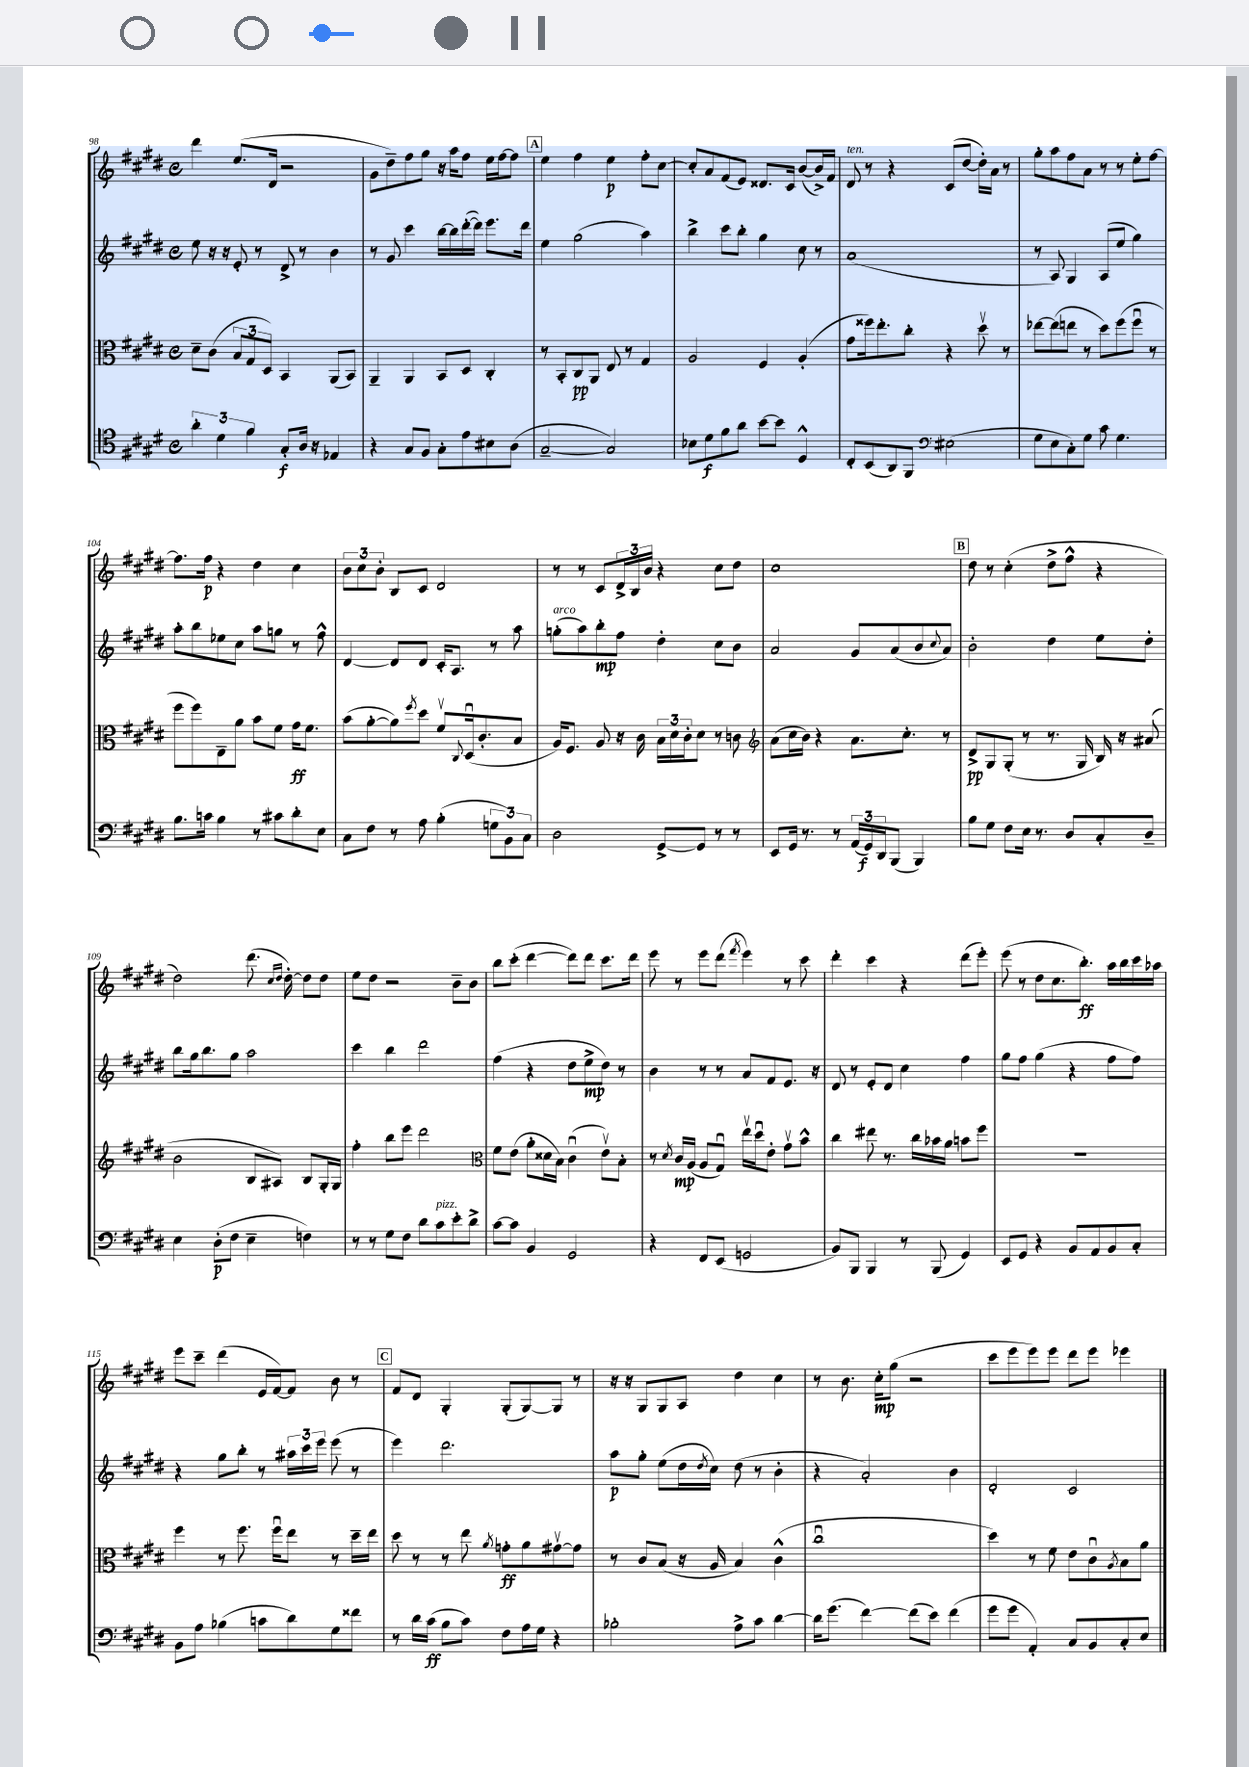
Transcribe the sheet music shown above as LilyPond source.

<<
\new StaffGroup <<
\new Staff = "s0" {
    \clef treble \key e \major \defaultTimeSignature \time 4/4
    dis'''4 e''8.( dis'16 r2 |
    gis'8 dis''8--) fis''8 gis''8 r16 a''16 fis''8 e''16 fis''16~ fis''8 |
    \mark \markup { \box "A" } e''4 fis''4 e''4\p fis''8-. cis''8~ |
    cis''8-. a'8 fis'8( e'8) disis'8. cis'16 b'8~( b'16->) fis'16 |
    dis'8^\markup { \italic "ten." } r8 r4 cis'8( dis''8~ dis''16-.) a'16 r8 |
    gis''8-. a''8 fis''8 a'8 r8 r8 e''8-. fis''8~ |
    fis''8. fis''16\p r4 dis''4 cis''4 |
    \tuplet 3/2 { b'8 cis''8 b'8-. } b8 cis'8 dis'2 |
    r8 r8 cis'8 \tuplet 3/2 { dis'16-> b16 b'16 } r4 cis''8 dis''8 |
    cis''1 |
    \mark \markup { \box "B" } dis''8 r8 cis''4-.( dis''8-> fis''8-^ r4 |
    dis''2) dis'''8.( \grace { cis''16 dis''16 } dis''16~-.) dis''8 dis''8 |
    e''8 dis''8 r2 b'8-- b'8 |
    b''8 cis'''8-.( dis'''4~ dis'''8) dis'''8 cis'''8. dis'''16 |
    e'''8 r8 e'''8 dis'''8( \acciaccatura { fis'''8 } e'''4) r8 cis'''8 |
    dis'''4-. cis'''4 r4 dis'''8( e'''8-.) |
    e'''8( r8 dis''8 cis''8. b''8.-.\ff) a''16 b''16 cis'''16 aes''16 |
    e'''8 cis'''8-- dis'''4( e'16 fis'16~) fis'8 b'8 r8 |
    \mark \markup { \box "C" } fis'8 dis'8 gis4-. gis8-.( gis8~) gis8 r8 |
    r16 r16 gis8 gis8 a8 dis''4 cis''4 |
    r8 b'8. cis''16-.\mp gis''8( r2 |
    cis'''8 e'''8 e'''8) e'''8 dis'''8 e'''8 ees'''4 \bar "|." |
}
\new Staff = "s1" {
    \clef treble \key e \major \defaultTimeSignature \time 4/4
    e''8 r16 r16 e'8-. r8 dis'8-> r8 b'4 |
    r8 gis'8 cis'''4 b''16~ b''16 dis'''16~-.( dis'''16) e'''8. dis'''16 |
    \mark \markup { \box "A" } e''4 gis''2( a''4) |
    b''4-> cis'''8 b''8-. gis''4 cis''8 r8 |
    a'1( |
    r8 a8) gis4 a8( e''8 gis''4) |
    a''8-. b''8 ees''8 cis''8 a''8 g''8 r8 fis''8-^ |
    dis'4~ dis'8 dis'8 cis'16-. a8. r8 a''8 |
    g''8-.^\markup { \italic "arco" }( a''8) b''8-.\mp fis''8 dis''4-. cis''8 b'8 |
    a'2 gis'8 a'8( b'8 \appoggiatura { cis''8 } a'8) |
    \mark \markup { \box "B" } b'2-. dis''4 e''8 dis''8-. |
    b''8 gis''16 b''8. gis''8 a''2 |
    cis'''4 b''4 dis'''2 |
    fis''4( r4 dis''8 e''8->\mp dis''8) r8 |
    b'4 r8 r8 a'8 fis'8 e'8. r16 |
    dis'8 r8 e'8-. dis'8 cis''4 fis''4 |
    gis''8 fis''8 gis''4( r4 fis''8 fis''8) |
    r4 gis''8 b''8-. r8 \tuplet 3/2 { ais''16 cis'''16 e'''16 } e'''8( r8 |
    \mark \markup { \box "C" } e'''4) dis'''2. |
    a''8\p gis''8-. e''8( dis''16 \acciaccatura { dis''8 } cis''16) dis''8( r8 b'4-. |
    r4 a'2-.) b'4 |
    dis'2-. cis'2 \bar "|." |
}
\new Staff = "s2" {
    \clef alto \key e \major \defaultTimeSignature \time 4/4
    dis'8-- cis'8( \tuplet 3/2 { b8 gis8 dis8) } b,4 a,8( b,8) |
    a,4-- a,4 b,8 dis8 cis4-. |
    \mark \markup { \box "A" } r8 b,8-. cis8\pp a,8 e8 r8 gis4 |
    a2 fis4 a4-.( |
    gis'8 fisis''16) e''8.-. cis''8-. r4 dis''8\upbow r8 |
    ees''8~ ees''8( e''8 r8 dis''8) fis''8( fis''8\downbow r8 |
    fis''8 fis''8) e8-- a'8 b'8 fis'8 gis'16\ff fis'8. |
    b'8( a'8~-. a'8) \acciaccatura { fis''8 } dis''8 fis'8\upbow \appoggiatura { cis8 } dis16\downbow( cis'8.-. b8 |
    a16) fis8. a8 r16 cis'16 \tuplet 3/2 { b16 dis'16 cis'16-. } dis'8 r8 c'8 |
    \clef treble a'8( cis''16 b'16) r4 a'8. cis''8.-. r8 |
    \mark \markup { \box "B" } dis'8->\pp gis8 gis8-.( r8 r8. gis16 b16) r16 ais'8( |
    b'2 b8 ais8) b8 gis16-. gis16 |
    fis''4-. b''8 e'''8 dis'''2 |
    \clef alto fis'8 e'8( a'8-. disis'16 b16) cis'4\downbow( e'8\upbow) b8-. |
    r8 \acciaccatura { dis'8 } cis'16\mp a16( a8 gis8\downbow) e''16\upbow dis''16\downbow e'8-. gis'8\upbow b'8-^ |
    cis''4 eis''8 r8. cis''16 bes'16 a'16 b'8 fis''8 |
    R1 |
    fis''4 r8 fis''8. fis''16\downbow e''8 r8 dis''16-- e''16 |
    \mark \markup { \box "C" } dis''8 r8 r8 e''8 \acciaccatura { a'8 } g'8-.\ff a'8 gis'8~\upbow gis'8 |
    r8 cis'8 b8( r16 a16 b4) cis'4-^( |
    cis''1\downbow |
    dis''4) r8 fis'8 e'8 cis'8\downbow \acciaccatura { a8 } b8 a'8 \bar "|." |
}
\new Staff = "s3" {
    \clef tenor \key e \major \defaultTimeSignature \time 4/4
    \tuplet 3/2 { a'4-. dis'4 fis'4 } gis8-.\f a16 r16 ees4 |
    r4 gis8 fis8 gis8-. e'8 bis8 a8( |
    \mark \markup { \box "A" } gis2~-- gis2) |
    bes8 dis'8\f fis'8 a'8 b'8~ b'8 dis4-^ |
    cis8-. b,8( a,8) fis,8 \clef bass eis2( |
    gis8 e8 cis8-.) gis8 cis'8 gis4. |
    b8. c'16 b4 r8 cis'8 dis'8-. e8 |
    cis8 fis8 r8 a8 b4-.( \tuplet 3/2 { g8 b,8) cis8 } |
    dis2 gis,8~-> gis,8 r8 r8 |
    e,8 gis,16 r8. r8 \tuplet 3/2 { a,16( gis,16\f) dis,16 } b,,8( b,,4) |
    \mark \markup { \box "B" } b8 gis8 fis8 e16 r8. dis8 cis8-. dis8-- |
    e4 dis8-.\p( fis8 e4-- f4) |
    r8 r8 gis8 fis8 dis'8 cis'8^\markup { \italic "pizz." } e'8-. dis'8-> |
    cis'8~ cis'8 b,4 gis,2 |
    r4 fis,8 e,8( g,2 |
    b,8) b,,8 b,,4 r8 b,,8( gis,4) |
    e,8 gis,8 r4 b,8 a,8 b,8 cis8-. |
    b,8 a8 bes4( c'8 dis'8) gis8 fisis'8 |
    \mark \markup { \box "C" } r8 dis'16 cis'16\ff( b8 cis'8) fis8 a16 gis16 r4 |
    bes2-. a8-> cis'8 dis'4~ |
    dis'16 gis'8.( fis'4~) fis'8( e'8) fis'4( |
    gis'8 gis'8 a,4-.) cis8 b,8 cis8-. e8 \bar "|." |
}
>>
>>
\layout { \context { \Score currentBarNumber = #98 } }
